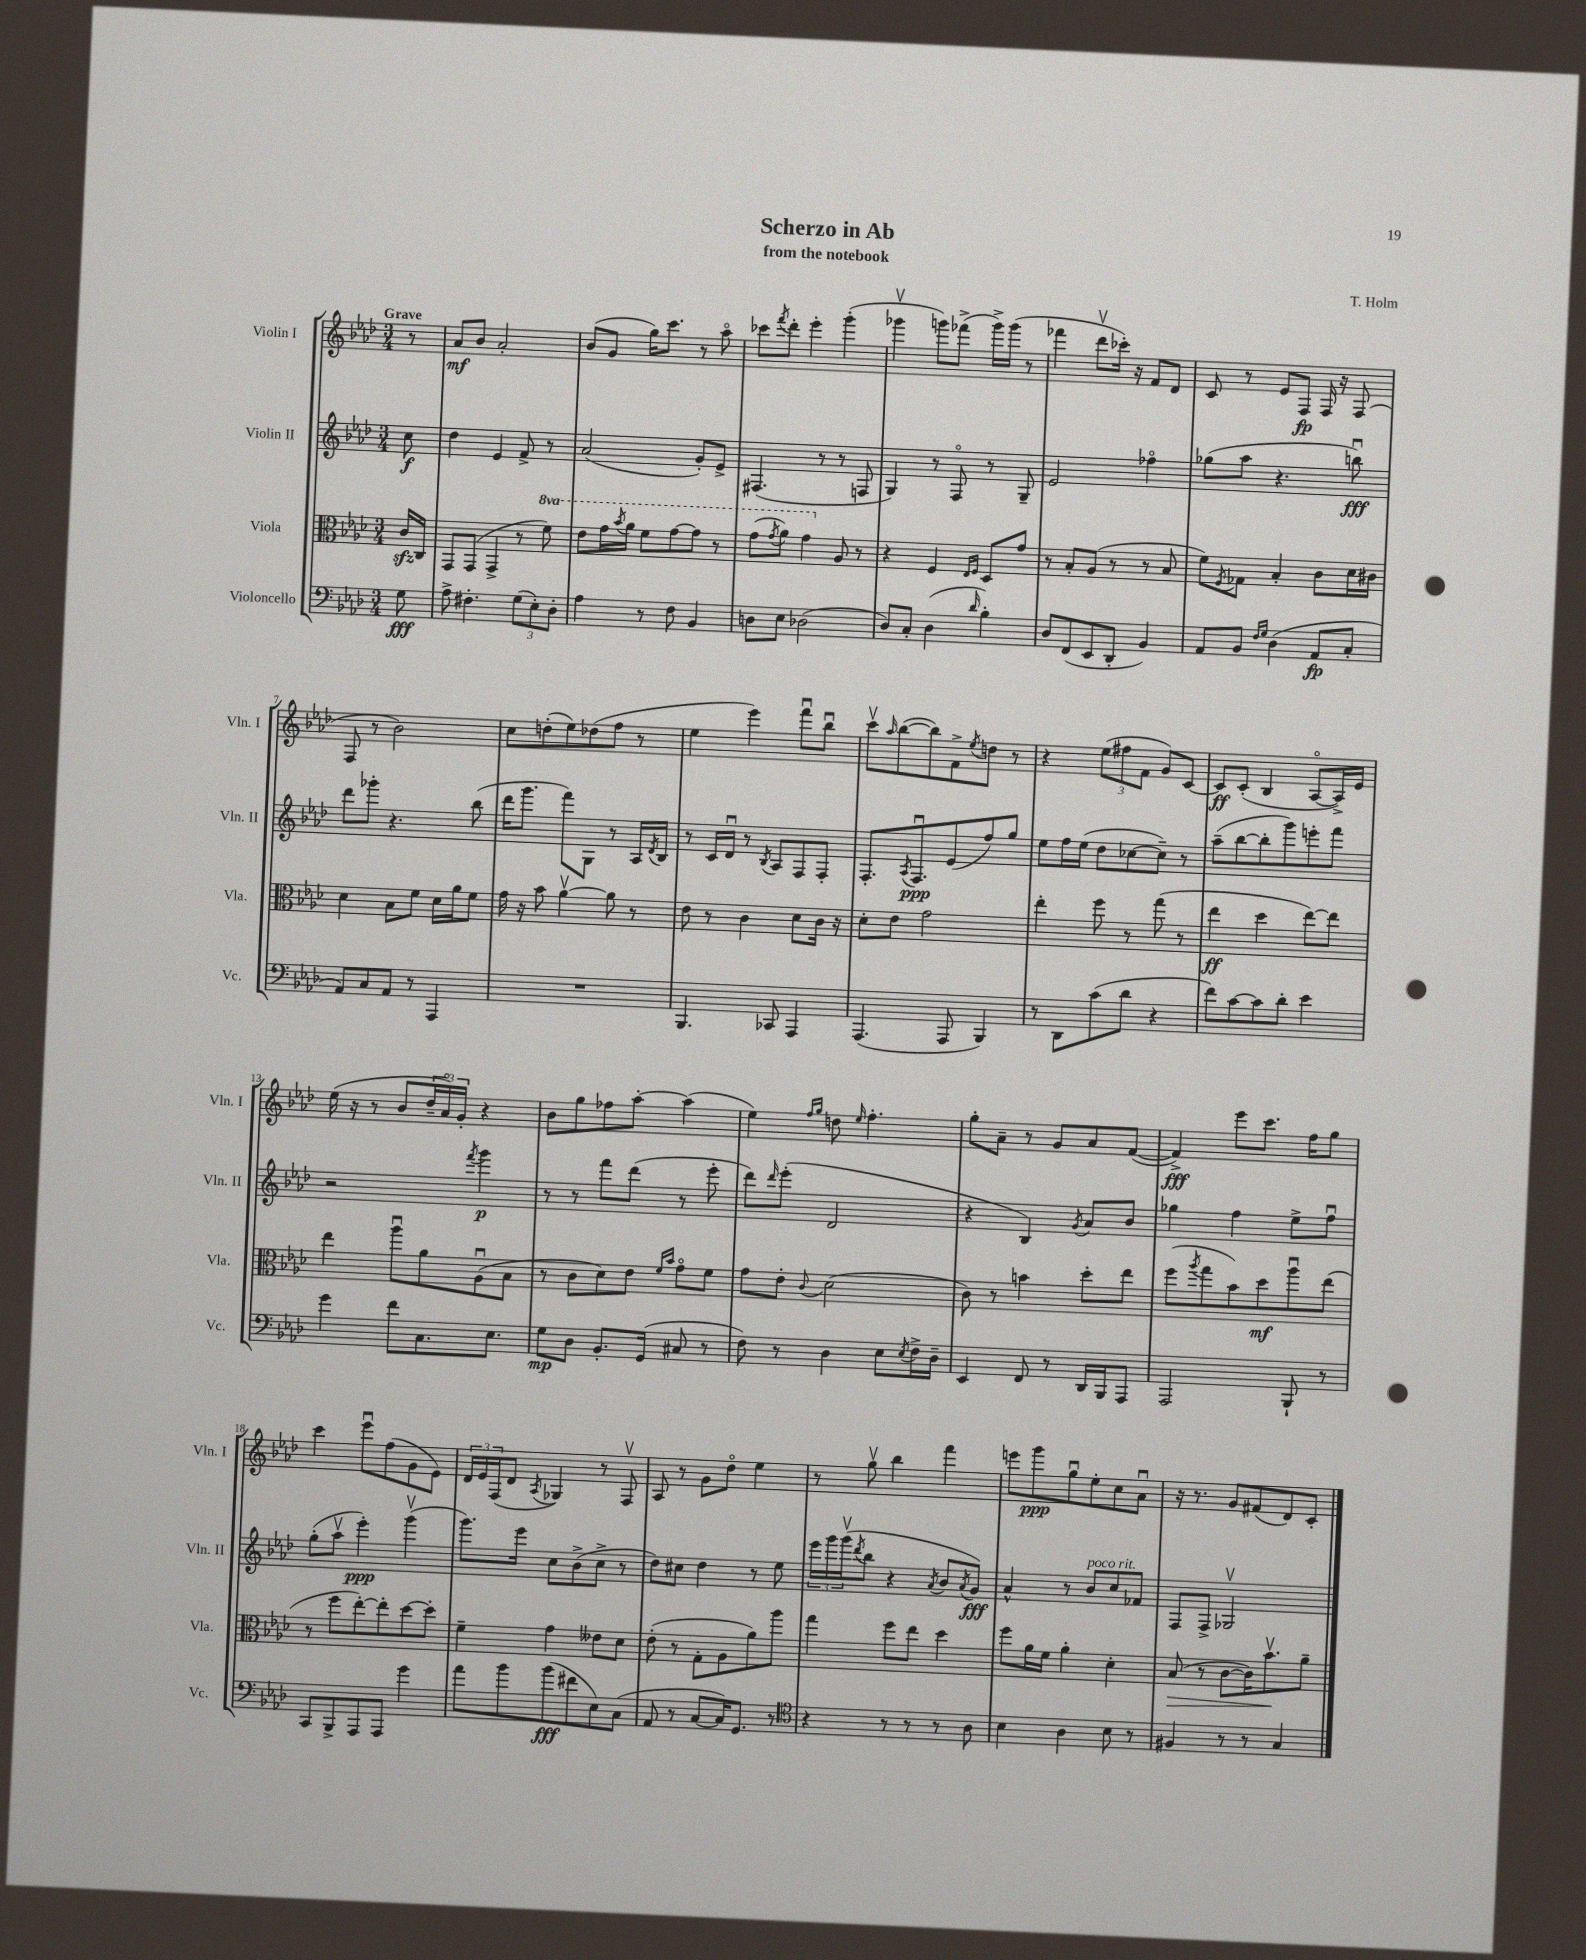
\header { title = "Scherzo in Ab" composer = "T. Holm" subtitle = "from the notebook" }
<<
\new StaffGroup <<
\new Staff = "s0" \with { instrumentName = "Violin I" shortInstrumentName = "Vln. I" } {
    \clef treble \key aes \major \numericTimeSignature \time 3/4 \partial 8 \tempo "Grave"
    r8 |
    aes'8\mf bes'8 aes'2-. |
    bes'8( g'8 g''16) c'''8. r8 aes''8\flageolet |
    ces'''8 \acciaccatura { f'''8 } des'''8-. ees'''4-. g'''4-.( |
    ges'''4\upbow g'''8) fes'''8->( g'''16->) g'''16( r8 |
    fes'''4 des'''8\upbow ces'''16-.) r16 f'8 des'8 |
    c'8 r8 ees'8 f8\fp f16 r16 f8( |
    f8 r8 bes'2) |
    c''8 d''8-.( ees''8) des''8( f''8 r8 |
    ees''4 ees'''4) f'''8\downbow bes''8\downbow |
    c'''8\upbow \grace { aes''16 } bes''8~( bes''8) f'8-> \acciaccatura { ees''8 } d''8 r8 |
    r4 \tuplet 3/2 { ees''8( fis''8 f'8 } g'8) c'8~ |
    c'8\ff c'8-.( bes4 aes8~\flageolet aes16->) ees'16 |
    ees''16( r16 r8 bes'8 \tuplet 3/2 { des''16-- aes'16\flageolet) g'16-. } r4 |
    bes'8 g''8 fes''8 aes''8~-. aes''4( |
    ees''4) \grace { f''16 g''16 } d''8 \grace { ees''16 } f''4.-. |
    g''8-. aes'8-- r8 g'8 aes'8 f'8~( |
    f'4->\fff) ees'''8 c'''8. f''16 g''8 |
    c'''4 ees'''8\downbow f''8( g'8 ees'8) |
    \tuplet 3/2 { des'16 ees'16 f16( } des'8 \acciaccatura { aes8 } ges4) r8 f8\upbow |
    aes8 r8 g'8 des''8\flageolet ees''4 |
    r8 g''8\upbow bes''4 f'''4 |
    e'''8 g'''8\ppp g''8\downbow ees''8-. c''8 aes'8\downbow |
    r16 r8. g'8 fis'8( des'8) c'8-. \bar "|." |
}
\new Staff = "s1" \with { instrumentName = "Violin II" shortInstrumentName = "Vln. II" } {
    \clef treble \key aes \major \numericTimeSignature \time 3/4 \partial 8
    c''8\f |
    des''4 ees'4 f'8-> r8 |
    aes'2( g'8-.) ees'8-> |
    fis4.( r8 r8 f8 |
    g4) r8 f8\flageolet r8 g8-- |
    ees'2 fes''4\flageolet |
    ges''8( aes''8 r4. b''8\downbow\fff) |
    des'''8 ges'''8-. r4. bes''8( |
    des'''16 g'''8. f'''8) g8 r8 aes16 \acciaccatura { des'8 } bes16 |
    r8 c'16 des'16\downbow r8 \acciaccatura { bes8 } aes8 f8 f8-. |
    f8.-. \acciaccatura { aes8 } f8.\downbow\ppp ees'8( f''8) g''8 |
    ees''8 f''16 ees''16( des''8 ces''8~ ces''8--) r8 |
    aes''8--( bes''8~ bes''8-. g'''8) e'''8-. f'''8 |
    r2 \acciaccatura { f'''8 } g'''4\p |
    r8 r8 f'''8 des'''8( r8 ees'''8-. |
    des'''8) \grace { des'''16 } ees'''8-.( des'2 |
    r4 bes4) \acciaccatura { g'8 } aes'8 bes'8 |
    ges''4 f''4 ees''8-> f''8\downbow |
    g''8-.( aes''8\upbow ees'''4-.\ppp) g'''4\upbow( |
    g'''8.) ees'''16 c''8 bes'8->( c''8-> r8 |
    des''8) cis''8 des''4 r8 ees''8 |
    \tuplet 3/2 { ees'''16 g'''16 g'''16\upbow( } \acciaccatura { des'''8 } bes''8 r4 \acciaccatura { aes'8 } bes'8 \acciaccatura { aes'8 } g'8\fff) |
    aes'4-^ r8 bes'8^\markup { \italic "poco rit." } c''8 fes'8 |
    f8 f8-> ges2\upbow \bar "|." |
}
\new Staff = "s2" \with { instrumentName = "Viola" shortInstrumentName = "Vla." } {
    \clef alto \key aes \major \numericTimeSignature \time 3/4 \set Staff.ottavationMarkups = #ottavation-simple-ordinals \partial 8
    c'16\sfz c16 |
    g,8 g,8( g,4-> r8 \ottava #1 f''8) |
    ees''8 g''16 \acciaccatura { bes''8 } aes''16 f''8 g''8~ g''8 r8 |
    g''8( \acciaccatura { g''8 } aes''8) g''4 \ottava #0 aes8 r8 |
    r4 f4 \grace { ees16 f16 } des8 g'8 |
    r8 bes8-. aes8( r8 r8 bes8 |
    f'8) \acciaccatura { f8 } ges8 bes4-. c'8 des'16 cis'16 |
    des'4 bes8 f'8 des'16 aes'16 f'8 |
    g'16 r16 bes'8 aes'4~\upbow aes'8 r8 |
    ees'8 r8 c'4 des'8 c'16 r16 |
    des'8-. ees'8 g'2 |
    ees''4-. f''8 r8 g''8( r8 |
    ees''4\ff des''4 ees''8~) ees''8 |
    ees''4 aes''8\downbow aes'8 aes8\downbow( bes8 |
    r8 c'8 des'8) ees'8 \grace { f'16 bes'16 } g'8\flageolet f'8 |
    g'8 ees'8-. \appoggiatura { c'8 } des'2( |
    c'8) r8 b'4 des''8-. ees''8 |
    f''8( \acciaccatura { aes''8 } g''8 bes'8) des''8\mf aes''8\downbow ees''8( |
    r8 f''8 ees''8~-.) ees''8-. des''8~ des''8-. |
    f'4-- g'4 eeses'8 des'8 |
    ees'8-.( r8 g8-. aes8 aes'8) aes''8 |
    g''4 f''8 ees''8 des''4 |
    f''8 aes'16 f'16 aes'4-. des'4-. |
    bes8\>( r8 c'8~ c'16) bes'8.\upbow\! aes'8-- \bar "|." |
}
\new Staff = "s3" \with { instrumentName = "Violoncello" shortInstrumentName = "Vc." } {
    \clef bass \key aes \major \numericTimeSignature \time 3/4 \partial 8
    g8\fff |
    aes8-> fis4.-. \tuplet 3/2 { g8( ees8-.) des8-. } |
    aes4 r8 f8 bes,4 |
    d8 ees8 des2( |
    des8) c8-. des4( \grace { des'16 } bes4-.) |
    des8 f,8( ees,8 des,8-. bes,4) |
    aes,8 bes,8 \grace { f16 g16 } des4( aes,8\fp c8-. |
    aes,8) c8 aes,8 r8 aes,,4 |
    R2. |
    bes,,4. ces,8 aes,,4 |
    aes,,4.( aes,,8 bes,,4) |
    r8 des,8 c'8( des'8 r4 |
    f'8) c'8~ c'8 des'8-. ees'4 |
    g'4 f'8 c8. ees8. |
    g8\mp des8 bes,8.-. g,16( cis8 r8 |
    f8) r8 des4 ees8 \acciaccatura { ees8 } f16-> des16-- |
    ees,4 f,8 r8 des,16 bes,,16 aes,,8 |
    aes,,2 bes,,8-! r8 |
    c,8 bes,,8-> aes,,8 aes,,8 g'4 |
    aes'8 bes'8 bes'8\fff( fis'8 ees8) c8( |
    aes,8 r8 c8~ c16) g,8. r8 |
    \clef tenor r4 r8 r8 r8 aes8 |
    bes4 aes4 bes8 r8 |
    fis4 r8 r8 g4 \bar "|." |
}
>>
>>
